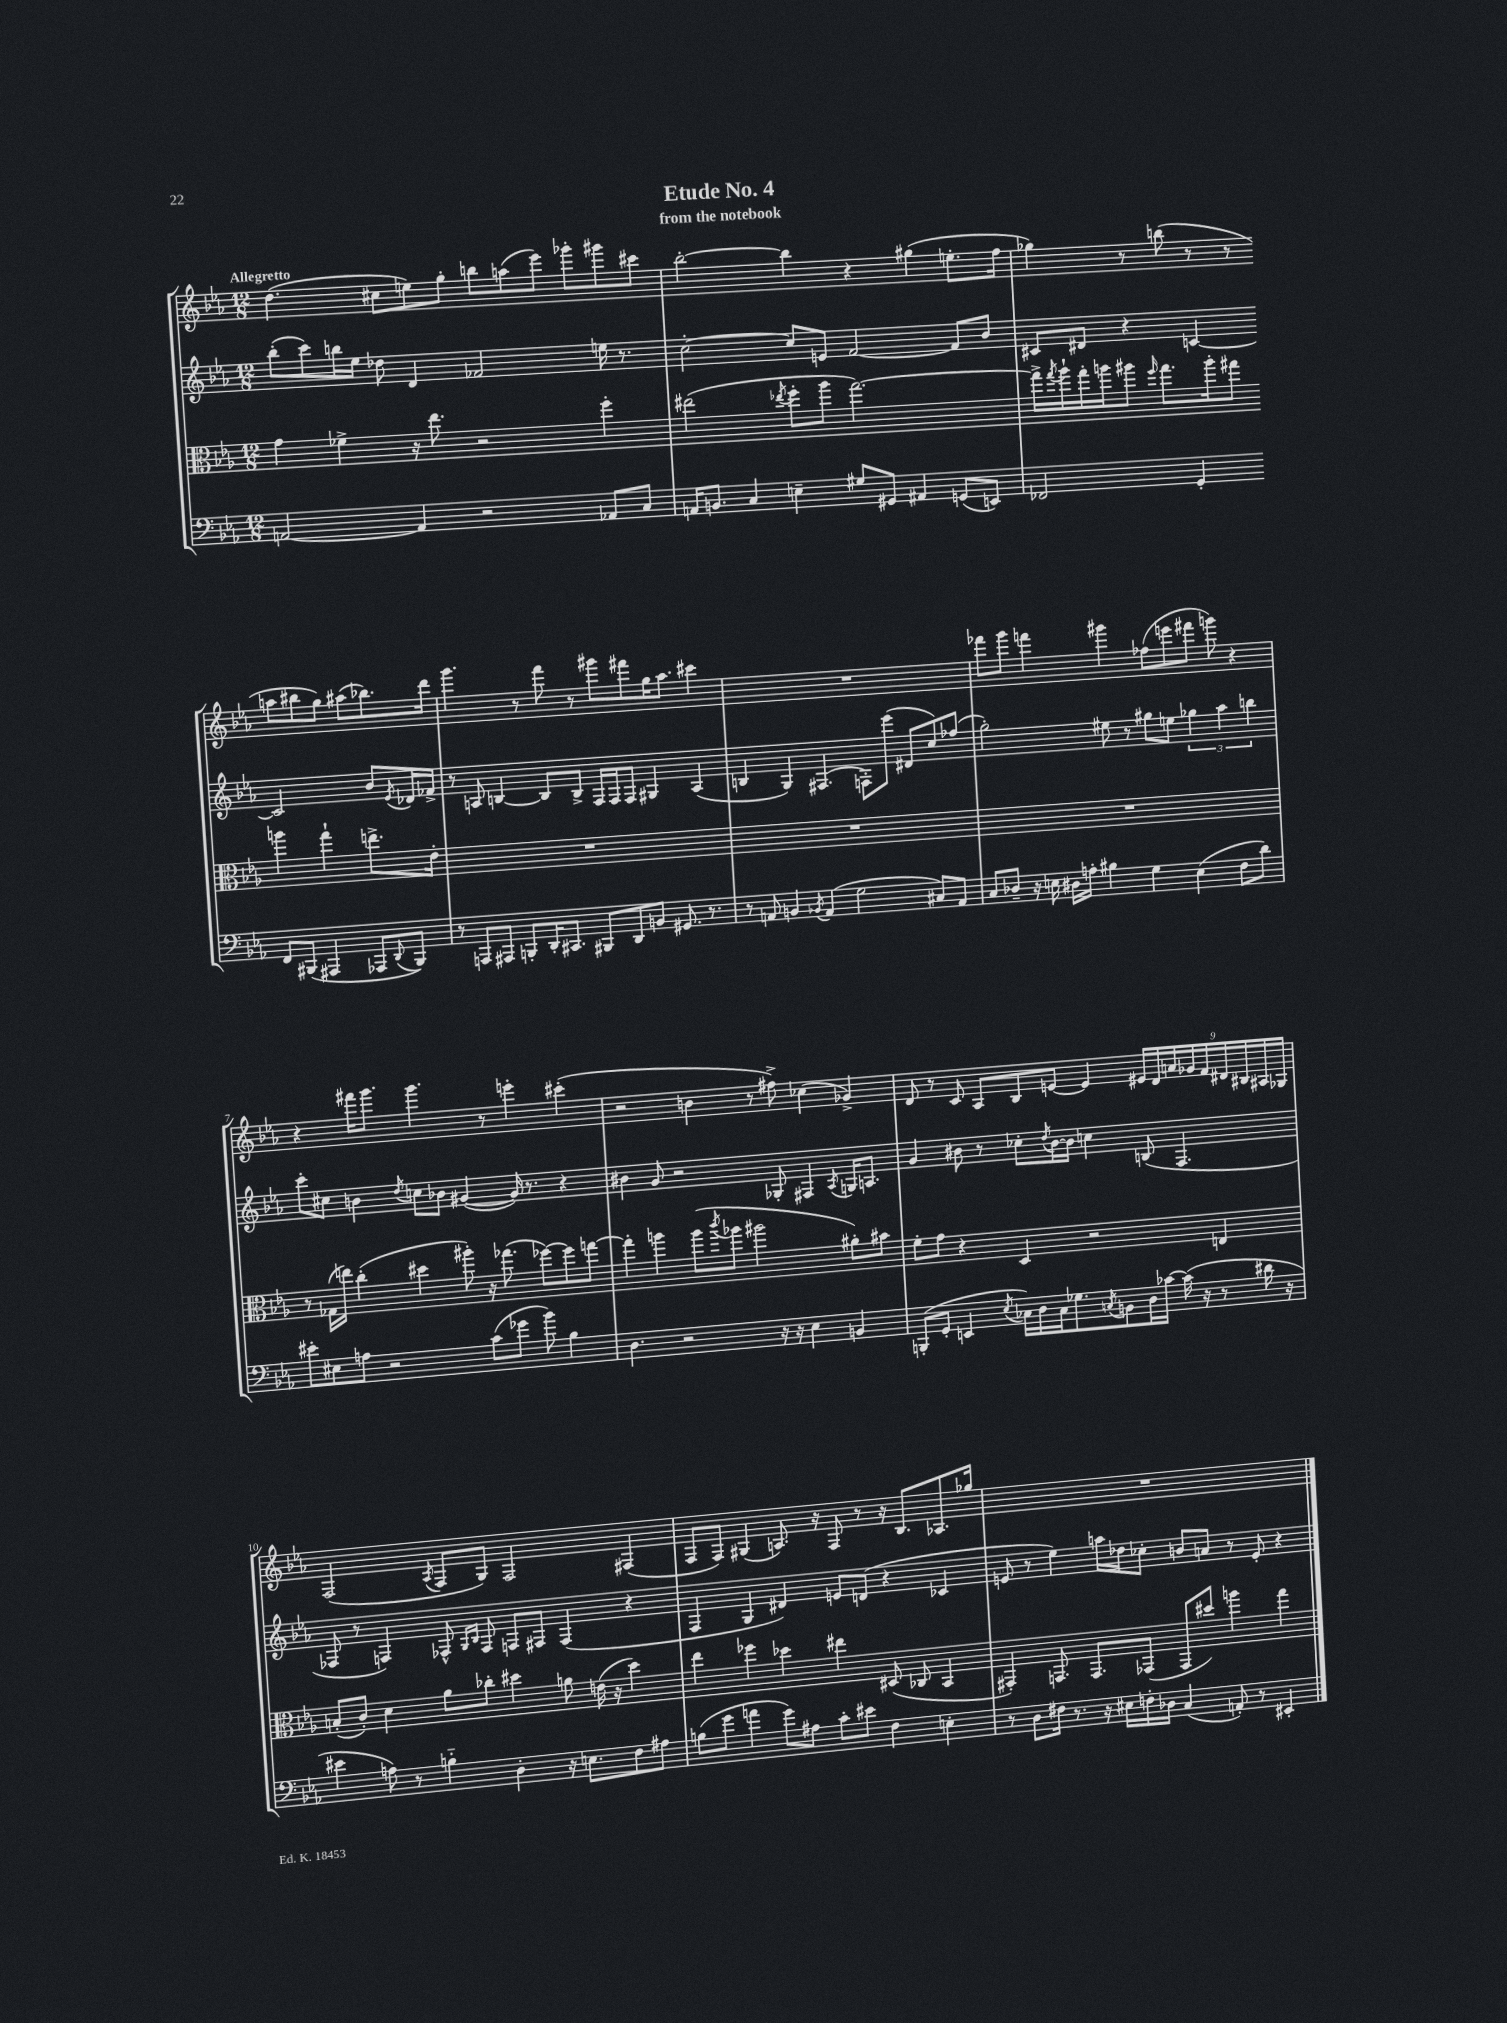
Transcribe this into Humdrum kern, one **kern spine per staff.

**kern	**kern	**kern	**kern
*staff4	*staff3	*staff2	*staff1
*clefF4	*clefC3	*clefG2	*clefG2
*k[b-e-a-]	*k[b-e-a-]	*k[b-e-a-]	*k[b-e-a-]
*M12/8	*M12/8	*M12/8	*M12/8
[2AA	4g	(8bb-'	(4.dd
.	.	8ccc)	.
.	4f-^	16bb	.
.	.	16ee-	.
.	.	8dd-	8cc#
4AA]	16r	4d	8ee)
.	8.ee-	.	.
.	.	.	8gg'
2r	2r	2f-	8bb
.	.	.	(8aa
.	.	.	8eee-)
.	.	.	8ggg-'
8AA-	4ff'	16ee	8ggg#
.	.	8.r	.
8C	.	.	8ccc#
=	=	=	=
16AA	(2ee#	[2cc'	[2bb-'
8.BB	.	.	.
4C	.	.	.
.	8qee-	.	.
4E~	8ff'	8cc]	4bb-]
.	8aa-	8e	.
8G#	[2.gg)	[2f	4r
8GG#	.	.	.
4AA#	.	.	(4gg#
(8GG	.	8f]	8.ee'
8EE)	.	8b-	.
.	.	.	16ff
=	=	=	=
2FF-	16gg^]	8c#	4gg-)
.	8qgg	.	.
.	16aa-`	.	.
.	16gg'	8d#	.
.	16aa	.	.
.	8aa#	4r	8r
.	16qqff	.	.
.	8.gg	.	(8bb
4GG'	.	[4c	8r
.	16aa#'	.	.
.	8gg#	.	8r
8FF-	4aa	2c]	8aa
(8BBB#	.	.	8bb#
4AAA#	4gg#`	.	8gg-)
.	.	.	(8aa#
8AAA-	8.ee^	8b-	8.bb-)
8qqDD	.	8qe-	.
8BBB#)	.	16d-	.
.	16e-'	16f-^	16ddd
=	=	=	=
8r	1.r	8r	4.ggg
8AAA	.	8A	.
8AAA#	.	[4B	.
8BBB'	.	.	8r
16DD'	.	8B]	8fff
8.CC#	.	.	.
.	.	8B^	8r
8BBB#	.	16F	8ggg#
.	.	16F	.
8DD	.	8F	8fff#
8BB	.	4G#	16gg
.	.	.	8.aa-
8.GG#	.	.	.
.	.	(4A	4ccc#
8.r	.	.	.
=	=	=	=
8r	1.r	4B	1.r
8AA	.	.	.
4BB	.	4G)	.
8qBB-	.	.	.
(4AA	.	(4.F#	.
2G	.	.	.
.	.	8F')	.
.	.	(8eee-	.
.	.	8d#	.
8C#)	.	8cc)	.
8AA	.	(8ff-	.
=	=	=	=
8C	1.r	2gg')	8fff-
8D-~	.	.	8ggg
16r	.	.	4fff
16E	.	.	.
16D#	.	.	.
16A'	.	.	.
4B#	.	8ee#	4ggg#
.	.	8r	.
4G	.	8gg#	(8ff-
.	.	8ee	8eee
(4E	.	6gg-	8fff#
.	.	.	8ggg)
.	.	6aa-	.
8F	.	.	4r
.	.	6bb	.
8d)	.	.	.
=	=	=	=
8e#'	8r	8ccc'	4r
8E#	(16G-	8cc#	.
.	16ee)	.	.
8A	(4cc'	4b	16fff#
.	.	.	8.ggg
2r	.	.	.
.	.	8qdd	.
.	4dd#	8cc	4.ggg
.	.	8b-	.
.	8aa#')	([4g#	.
(8c	16r	.	8r
.	(8.gg-	.	.
8g-	.	16g#])	4eee'
.	.	8.r	.
8b-)	[8ff-)	.	.
4B-	8ff-]	4r	(4ccc#'
.	[8gg	.	.
=	=	=	=
4.D	4gg']	4b#	2r
.	4aa	8g	.
2r	.	2r	.
.	(8aa	.	4b
.	8qccc	.	.
.	8aa-	.	.
.	2aa#	.	8r
16r	.	8G-'	8ff#^)
16r	.	.	.
4E-	.	4F#	(4cc-
.	.	8qA-	.
4BB	8a#')	16G	4g-^)
.	.	8.A	.
.	8b#	.	.
=	=	=	=
(8BBB'	8f'	4g	8d
8GG'	8g	.	8r
4EE	4r	8b#	8c
.	.	8r	8A-
8qE-	.	.	.
16C-)	4D	8cc-'	8B-
16D	.	.	.
.	.	8qdd	.
16C-	.	[16b#	[8e
8.G-	.	16b#]	.
.	2r	4cc	4e]
8qC	.	.	.
8BB	.	.	.
16D	.	(8B	18e#
.	.	.	18d
[16c-	.	.	.
.	.	.	18a
(16c-]	.	4.F	.
.	.	.	18g-
16r	.	.	.
.	.	.	18f
8r	4E	.	.
.	.	.	18d#
.	.	.	18B#
16d#	.	.	.
.	.	.	18A#
16r	.	.	.
.	.	.	18G-
=	=	=	=
4e#	(8B'	8F-	(2F
.	8c')	8r	.
8A)	4d	4F)	.
8r	.	.	.
.	.	.	8qA-
4B'~	8a-	8F-^^	8F
.	.	16qqG	.
.	.	16qqB-	.
.	8cc-'	8F-	8G)
4D'	4dd#	8F	2F
.	.	8F#	.
16r	8a	(4F#	.
8.E	.	.	.
.	(16e	.	.
.	16r	.	.
8F	4dd#)	4r	(4F#
8A#	.	.	.
=	=	=	=
(8B	4ee-	4F	8F
8g	.	.	8F)
4a	4ff-	4G	(4G#
8g)	4dd-	4d#)	8.A)
8A#	.	.	.
.	.	.	16r
8c'	4ee#	8e	8F
8e#	.	(8d	8r
4F	(8D#	4r	16r
.	.	.	8.B-
.	8C-	.	.
4E'	4BB-	4c-	8.A-
.	.	.	16gg-
=	=	=	=
8r	4GG#')	8e	1.r
8D	.	8r	.
16F#	8.GG	4ee-)	.
8.r	.	.	.
.	8.GG	.	.
16r	.	16aa	.
16E#	.	16dd-	.
16F'	(8GG-	8cc-'	.
16D-	.	.	.
(4C	8GG-	8b	.
.	8dd#)	8a	.
8AA')	4aa	8r	.
8r	.	8e'	.
4EE#'	4gg	4r	.
==	==	==	==
*-	*-	*-	*-
